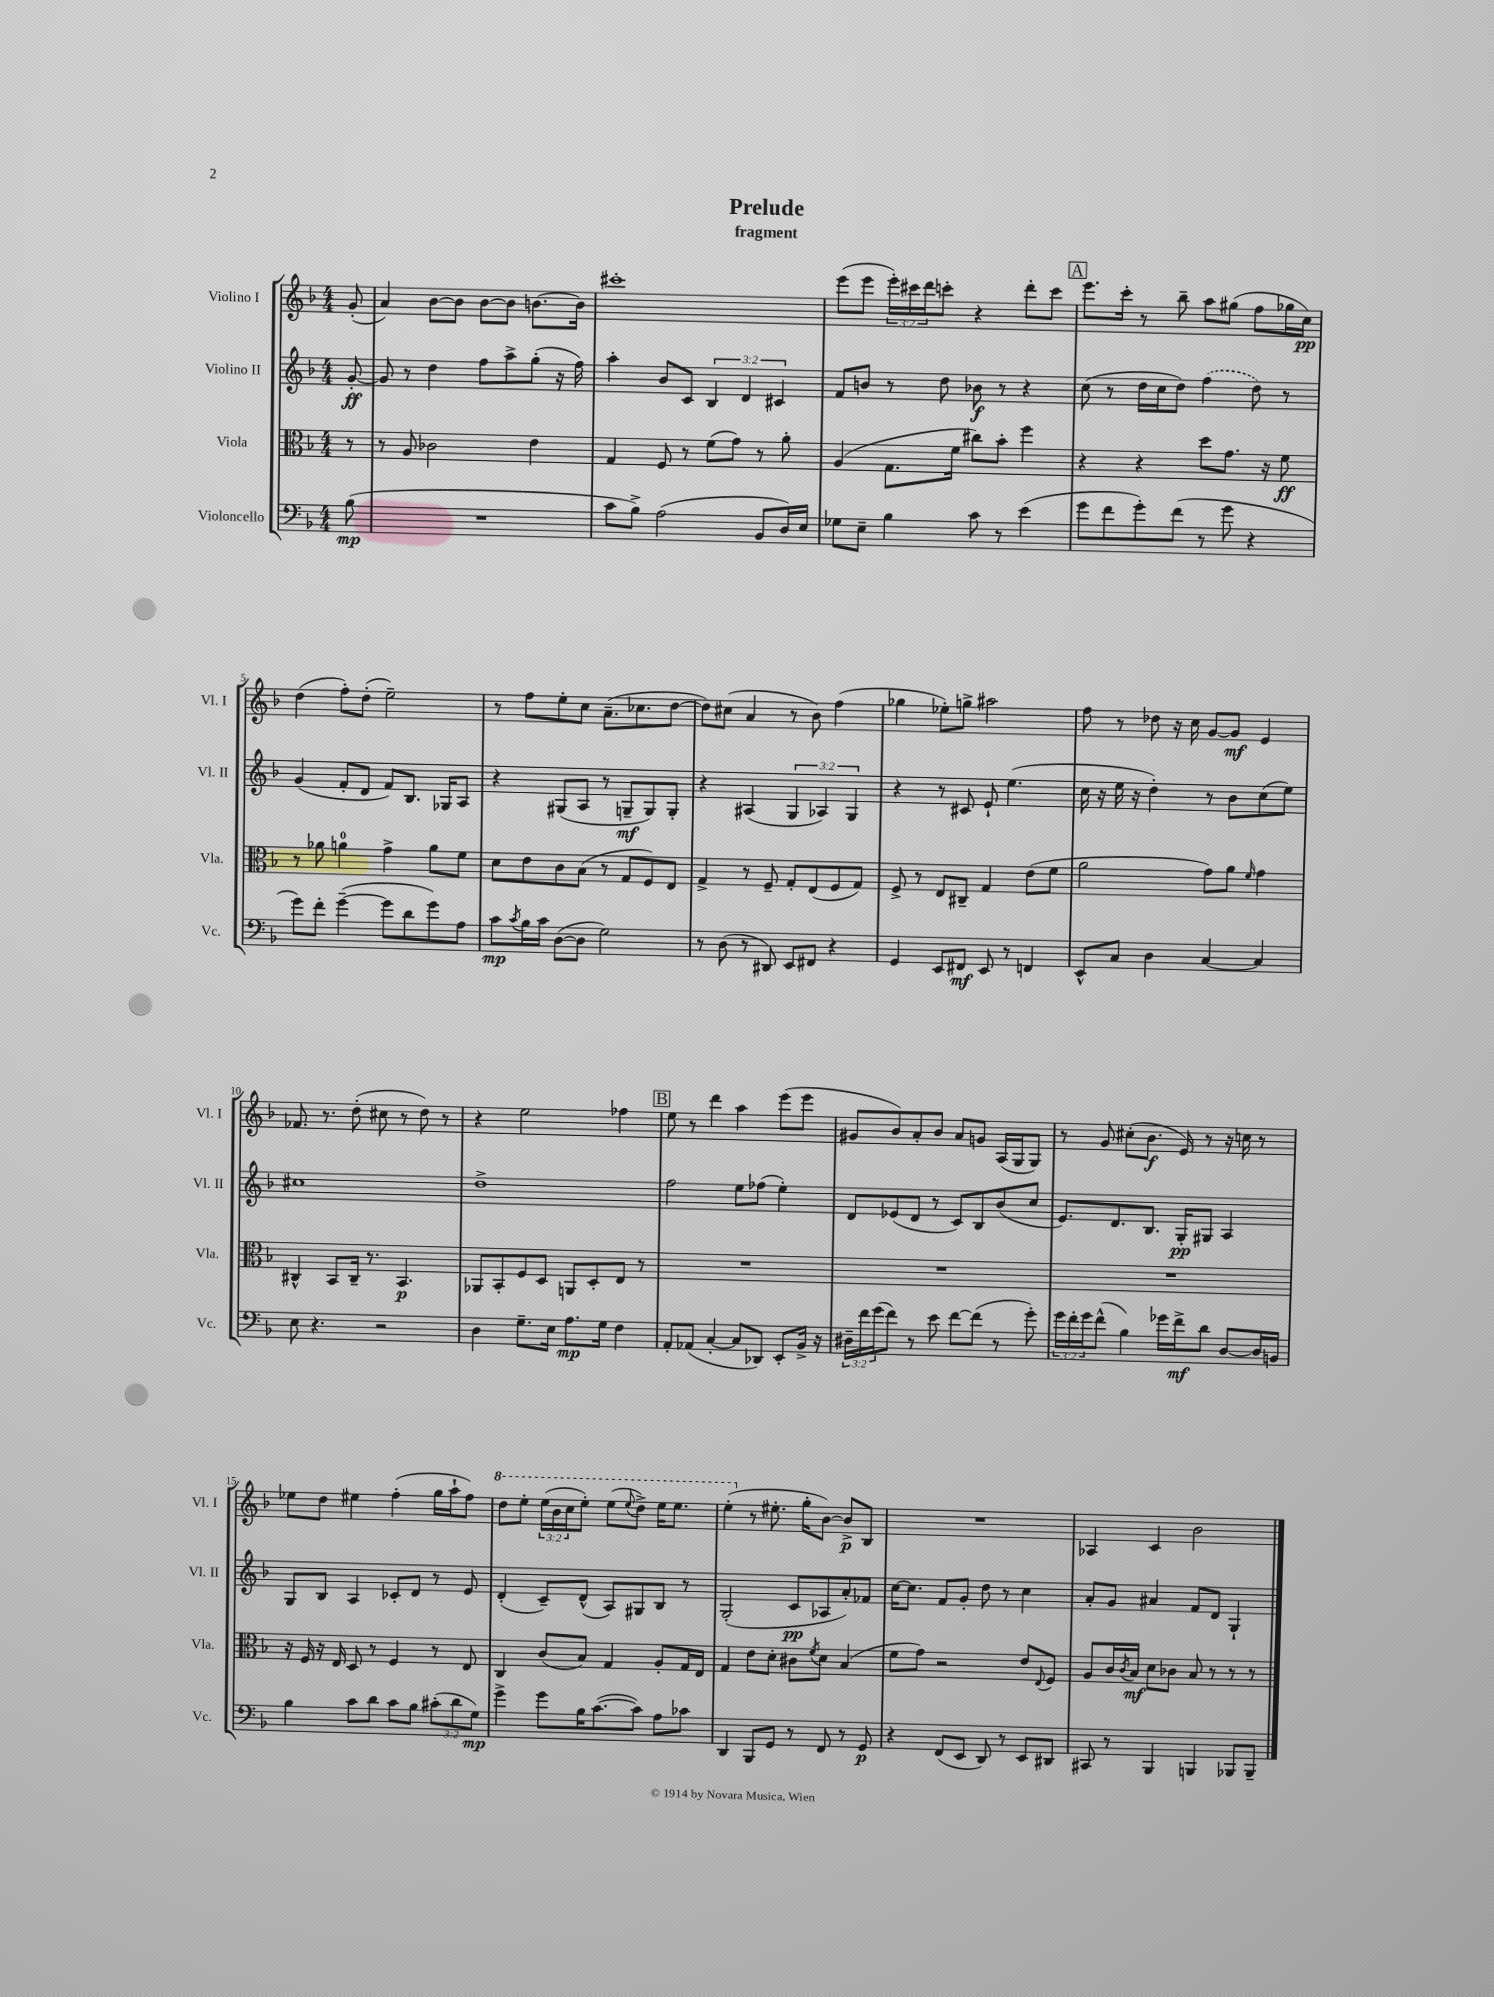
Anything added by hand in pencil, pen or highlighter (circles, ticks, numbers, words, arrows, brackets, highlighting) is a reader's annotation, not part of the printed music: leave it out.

**kern	**kern	**kern	**kern
*staff4	*staff3	*staff2	*staff1
*clefF4	*clefC3	*clefG2	*clefG2
*k[b-]	*k[b-]	*k[b-]	*k[b-]
*M4/4	*M4/4	*M4/4	*M4/4
(8B-	8r	[8g'	(8g'
=	=	=	=
1r	8r	8g]	4a)
.	8A	8r	.
.	2c-	4dd	[8b-
.	.	.	8b-]
.	.	8ff	[8b-
.	.	8aa^	8b-]
.	4e	(8gg'	[8.b
.	.	16r	.
.	.	16ff)	16b]
=	=	=	=
8c	4G	4aa'	1ccc#'
8B-^)	.	.	.
(2A	8F	8b-	.
.	8r	8c	.
.	(8f	6B-	.
.	8g)	.	.
.	.	6d	.
8BB-	8r	.	.
.	.	6c#	.
16D)	8a'	.	.
16E	.	.	.
=	=	=	=
8G-	(4A	8f	(8eee
8E~	.	8b	8eee
4B-	8.G	8r	24eee')
.	.	.	24ccc#
.	.	.	24ddd
.	.	8dd	8ccc'
.	16f	.	.
8c	8cc#)	8b-	4r
8r	8b-'	8r	.
(4e	4ff	4r	8ddd'
.	.	.	8ccc
=	=	=	=
8g	4r	(8cc	8.eee
8f	.	8r	.
.	.	.	16ccc'
8g')	4r	16dd	8r
.	.	16cc	.
(8f	.	8dd)	8bb-~
8r	8dd	(4ff	8aa
8g	8.g	.	(8gg#
4r	.	8dd)	8ff
.	16r	.	.
.	8f	8r	16gg-
.	.	.	16cc)
=	=	=	=
8g)	8r	(4g	(4dd
8f'	8a-	.	.
([4g~	4a	8f'	8ff')
.	.	8d	(8dd'
8g]	4g^	8f)	2ee~)
8d	.	8.B-	.
8g)	8a	.	.
.	.	16G-	.
8A	8f	8A	.
=	=	=	=
8c	8d	4r	8r
8qc	.	.	.
16B-	8e	.	8ff
16c	.	.	.
([8D	8c	(8G#	8ee'
8D]	(8B-	8A	8cc
2G)	8r	8r	(8.a~
.	8G	8G~	.
.	.	.	8.cc-
.	8F)	8G)	.
.	8E	8G'	[8dd
=	=	=	=
8r	4G^	4r	8dd])
(8D	.	.	(8cc#
8r	8r	(4A#	4a
8DD#)	8F~	.	.
8EE	8G'	6G	8r
8FF#	(8E	.	8b-)
.	.	6A-)	.
4r	8F	.	(4ff
.	.	6G	.
.	8G)	.	.
=	=	=	=
4GG	8F^	4r	4gg-
.	8r	.	.
8EE	8E	8r	8ee-')
8FF#	8C#~	8c#	8gg^
8EE	4G	8e`	2aa#
8r	.	(4.ee	.
4FF	(8e	.	.
.	8f	.	.
=	=	=	=
8EE^^	2a	16cc	8ff
.	.	16r	.
8C	.	16ee	8r
.	.	16r	.
4D	.	4dd')	8dd-
.	.	.	16r
.	.	.	16cc
[4C	8g)	8r	[8g
.	8a	8b-	8g]
.	16qqf	.	.
4C]	4g	(8cc	4e
.	.	8ee)	.
=	=	=	=
8E	4C#^^	1cc#	8.f-
4.r	.	.	.
.	.	.	8.r
.	8BB-	.	.
.	16C#~	.	(8dd'
.	8.r	.	.
2r	.	.	8cc#
.	4.BB-	.	8r
.	.	.	8dd)
.	.	.	8r
=	=	=	=
4D	8AA-	1dd^	4r
.	8BB-'	.	.
8.G~	8F	.	2ee
.	8D	.	.
16E	.	.	.
8.A	8AA	.	.
.	8D'	.	.
16G	.	.	.
4F	8E	.	4ff-
.	8r	.	.
=	=	=	=
8AA'	1r	2ff	8ee
(8AA-	.	.	8r
[4C'	.	.	4ddd
8C]	.	8ee	4aa
8DD-)	.	(8ff-	.
8EE'	.	4ee')	(8eee
16BB-^	.	.	8eee
16r	.	.	.
=	=	=	=
24D#~	1r	8d	8g#
24f	.	.	.
(24g	.	.	.
8f)	.	(8e-	8b-)
8r	.	8d	8a'
8e	.	8r	8b-
[8f	.	8c)	8a
(8f]	.	8B-	8g
8r	.	(8b-	(16A
.	.	.	16G
8g')	.	8cc	8G)
=	=	=	=
24g	1r	8.e)	8r
24f'	.	.	.
24g	.	.	.
(8f^^	.	.	8g
.	.	8.d	.
4B-)	.	.	(8cc#'
.	.	8.B-	8.b-
16g-	.	.	.
16f^	.	16G'	16e)
8d	.	8G#	8r
[8D	.	4A	16r
.	.	.	16cc
16D]	.	.	8r
16BB	.	.	.
=	=	=	=
4B-	16r	8G	8ee-
.	16F	.	.
.	16r	8B-	8dd
.	16E	.	.
8c	8D	4A	4ee#
8d	8r	.	.
8c	4F	8c-'	(4ff'
8B-	.	8d	.
(12c#'	8r	8r	16gg
.	.	.	16aa`
12d	.	.	.
.	8E	8e	8ff)
12G)	.	.	.
=	=	=	=
4g^	4C	(4d'	8ddd
.	.	.	8eee'
8g	(8c	8c~)	(24eee
.	.	.	24bb-
.	.	.	24ccc
16B-	8B-)	(8d^^	8eee')
([8.c	.	.	.
.	4G	8A)	(8eee
.	.	.	8qqeee
8c])	.	8G#	8ddd^)
8A	8A'	8B-	16eee
.	.	.	8.eee
8c-	16G	8r	.
.	16E	.	.
=	=	=	=
4DD	4G	(2G'	(4eee'
8BBB-	8e	.	8r
8GG	8d'	.	8.ee#'
8r	8c#	8c	.
.	.	.	16gg'
.	8qf	.	.
8FF	8d	8A-	[8b-)
8r	(4B-	8a')	8b-^]
8GG	.	8f-	8B-
=	=	=	=
4r	8f	[16cc	1r
.	.	8.cc]	.
.	8g)	.	.
(8FF	2r	8f	.
8EE	.	8g'	.
8DD)	.	8dd	.
8r	.	8r	.
8EE	8e	4cc	.
.	8qqE	.	.
8DD#	8F	.	.
=	=	=	=
8CC#	8A	8a'	4A-
8r	16c	8g	.
.	8qc	.	.
.	16B-	.	.
4BBB-	8d	4a#	4c
.	8c-	.	.
4BBB	8B-	8f	2b-
.	8r	8d	.
8BBB-	8r	4G`	.
8BBB-~	8r	.	.
==	==	==	==
*-	*-	*-	*-
